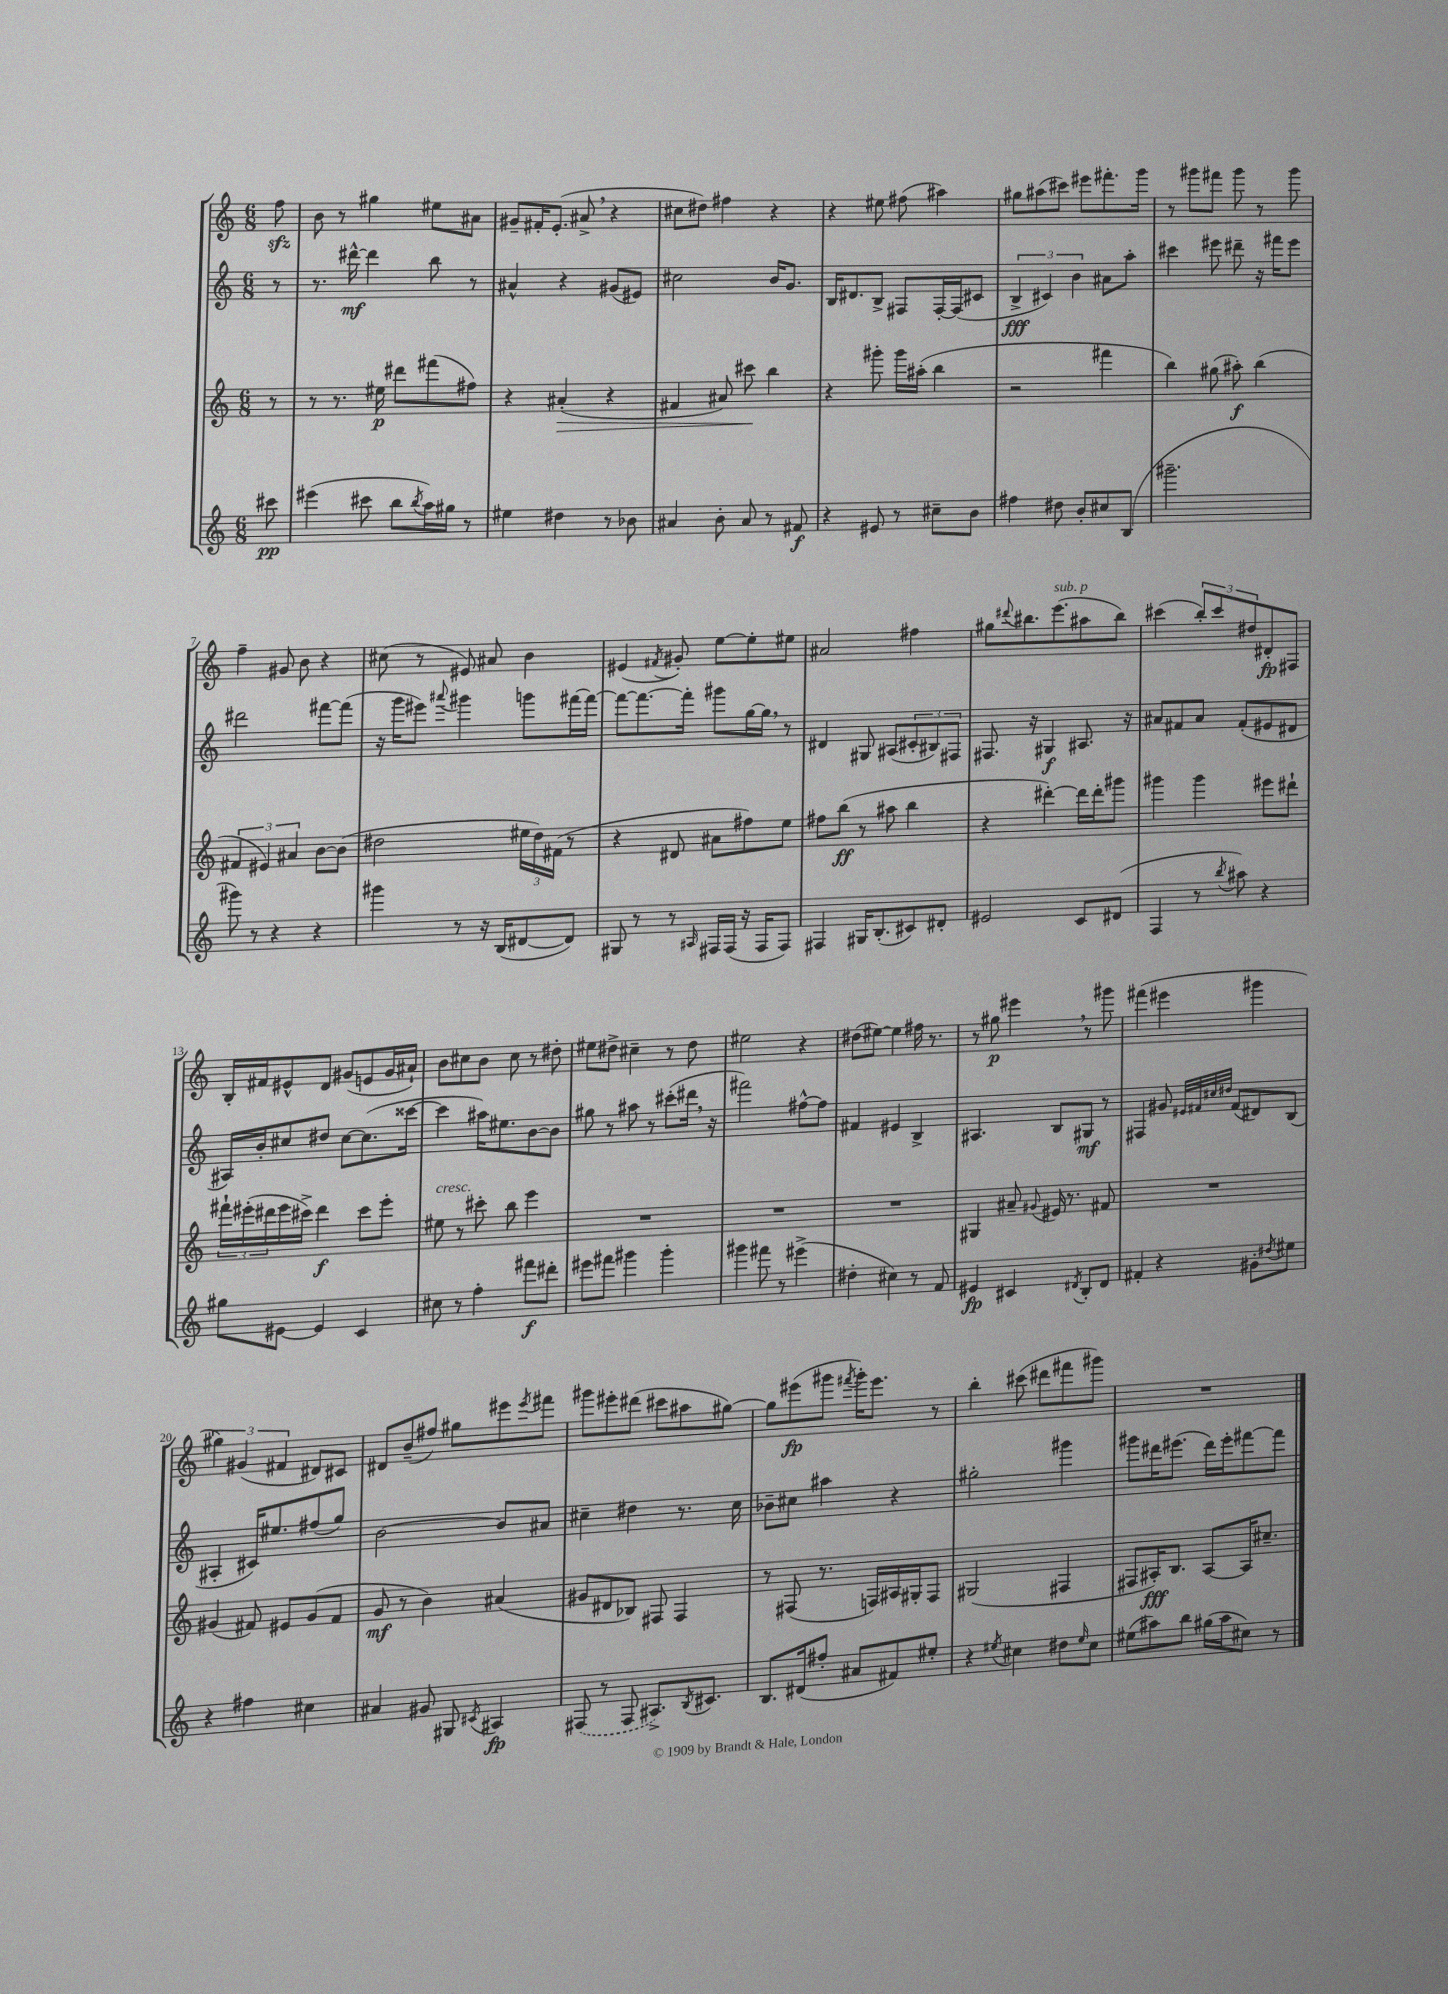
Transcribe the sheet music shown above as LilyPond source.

<<
\new StaffGroup <<
\new Staff = "s0" {
    \clef treble \key c \major \numericTimeSignature \time 6/8 \partial 8
    f''8\sfz |
    b'8 r8 gis''4 eis''8 ais'8 |
    gis'8-- fis'16-. e'8.-.( ais'8-> \breathe r4 |
    cis''8 dis''8) fis''4 r4 |
    r4 eis''8 fis''8( ais''4) |
    gis''8 ais''8( cis'''8) eis'''8 fis'''8.-. g'''16 |
    r8 gis'''8 fis'''8 gis'''8 r8 gis'''8 |
    f''4-- gis'8 b'8 r4 |
    cis''8( r8 eis'8) ais'8 b'4 |
    eis'4( \acciaccatura { fis'8 } gis'8-.) e''8~ e''8-. eis''8 |
    ais'2 fis''4 |
    gis''8 \appoggiatura { dis'''8 } bis''8. e'''8.^\markup { \italic "sub. p" }( ais''8 bis''8) |
    cis'''4( \tuplet 3/2 { b''8-.) cis'''8 dis''8 } dis'8-.\fp fis8 |
    b16-. fis'16 eis'8-^ d'8 gis'8( e'8 gis'16 ais'16-!) |
    b'8 cis''8 b'8 cis''8 r8 dis''8-. |
    eis''8 dis''8-> cis''4-- r8 dis''8 |
    eis''2 r4 |
    dis''8( eis''8~) eis''4 fis''16 r8. |
    r8 gis''8\p eis'''4 \breathe r8 gis'''8 |
    fis'''4( eis'''4 gis'''4 |
    \tuplet 3/2 { gis''4) gis'4( fis'4 } dis'8) cis'8 |
    dis'8 b'8--( fis''8) gis''8 eis'''8 \acciaccatura { eis'''8 } fis'''8 |
    gis'''8 eis'''8-. dis'''8( cis'''8 ais''8 gis''8~) |
    gis''8 eis'''8\fp( gis'''8 \acciaccatura { fis'''8 } gis'''16-.) eis'''8. r8 |
    b''4-. cis'''8( dis'''8 fis'''8 gis'''8) |
    R2. \bar "|." |
}
\new Staff = "s1" {
    \clef treble \key c \major \numericTimeSignature \time 6/8 \partial 8
    r8 |
    r8. dis'''16~-^\mf dis'''4 b''8 r8 |
    ais'4-^ r4 gis'8( eis'8) |
    cis''2 b'16 g'8. |
    b16 dis'8. b8-> fis8 fis16~-. fis16( cis'8 |
    \tuplet 3/2 { b4->\fff cis'4) b'4 } ais'8 a''8-. |
    cis'''4 eis'''8 dis'''8-- r16 fis'''16 eis'''8 |
    dis'''2 fis'''8~ fis'''8( |
    r16 g'''16 eis'''8) \appoggiatura { ais'''8 } gis'''4 g'''8 fis'''16~ fis'''16~ |
    fis'''8~ fis'''8.~ fis'''16-. gis'''8 g''16~ g''16 \breathe r8 |
    dis'4 gis8 ais8( \tuplet 3/2 { cis'8-. bis8) fis8 } |
    fis8. r16 gis4\f ais8. r16 |
    ais'8 fis'8 ais'8 fis'8-.( eis'8 dis'8 |
    ais16) b'16-. cis''8 dis''8 cis''8~ cis''8.( cisis'''16~ |
    cisis'''4 ais''16) eis''8. b'8~ b'8 |
    gis''8 r8 ais''8 r8 cis'''8-.( dis'''16 \breathe r16 |
    fis'''2) fis''8~-^ fis''8 |
    fis'4 eis'4 b4-> |
    ais4. b8 gis8\mf r8 |
    fis4 gis'8 \grace { eis'32 fis'32 cis''32 dis''32 } fis'8( dis'8) b8( |
    ais4-. cis'16) eis''8. fis''8( g''8) |
    b'2~ b'8 ais'8 |
    cis''4-- dis''4 r8. cis''16 |
    bes'8-- cis''8 ais''4 r4 |
    gis''2-. gis'''4 |
    gis'''8 dis'''16 eis'''8.( dis'''16) eis'''16-. fis'''8~ fis'''8 \bar "|." |
}
\new Staff = "s2" {
    \clef treble \key c \major \numericTimeSignature \time 6/8 \partial 8
    r8 |
    r8 r8. eis''16\p dis'''8 fis'''8( fis''8) |
    r4 ais'4-.\>( r4 |
    fis'4 ais'8) cis'''8\! b''4 |
    r4 gis'''8-. gis'''16 ais''16-.( b''4 |
    r2 fis'''4 |
    b''4) gis''8( ais''8-.\f) b''4( |
    \tuplet 3/2 { fis'4 eis'4) ais'4 } b'8~ b'8( |
    dis''2 \tuplet 3/2 { eis''16 dis''16) fis'16( } r8 |
    r4 dis'8 ais'8 fis''8) e''8 |
    fis''8 b''8\ff( r8 ais''8 b''4 |
    r4 dis'''4~-.) dis'''16 dis'''16-. gis'''8 |
    gis'''4 gis'''4 eis'''8 dis'''8-! |
    \tuplet 3/2 { fis'''16-! eis'''16-.( dis'''16 } eis'''16 cis'''16->) dis'''4\f cis'''8 eis'''8-. |
    eis''8^\markup { \italic "cresc." } r8 cis'''8-. b''8 e'''4 |
    R2. |
    R2. |
    R2. |
    gis4 ais'8-- \appoggiatura { gis'8 } eis'16 r8. fis'8 |
    R2. |
    gis'4( fis'8) eis'8 gis'8( fis'8 |
    g'8\mf r8 b'4) ais'4( |
    gis'8 dis'8 bes8) fis8 fis4 |
    r8 fis8( r8. f16) ais16 gis16-. f8 |
    gis2( fis4 |
    fis8 ais16-.\fff) b8. ais8~ ais16 cis''8.-- \bar "|." |
}
\new Staff = "s3" {
    \clef treble \key c \major \numericTimeSignature \time 6/8 \partial 8
    cis'''8\pp |
    eis'''4( cis'''8 b''8 \acciaccatura { b''8 } a''16) gis''16 r8 |
    eis''4 dis''4 r8 bes'8 |
    ais'4 b'8-. ais'8 r8 fis'8\f |
    r4 eis'8 r8 cis''8-- b'8 |
    fis''4 dis''8 b'8-. cis''8 b8( |
    gis'''2.-- |
    gis'''8) r8 r4 r4 |
    gis'''4 r8 r16 b16( dis'8~ dis'8) |
    gis8 r8 r8 \grace { ais16 } fis16 fis16( r16 fis16 fis8) |
    fis4 gis16 b8.-.( cis'8) dis'8-. |
    eis'2 c'8 dis'8( |
    f4 r8 \acciaccatura { b''8 } ais''8) r4 |
    gis''8 eis'8~ eis'4 c'4 |
    cis''8 r8 f''4-. fis'''8\f dis'''8-. |
    eis'''8 fis'''8 gis'''4 gis'''4-. |
    gis'''4 fis'''8 r8 eis'''4->( |
    dis''4-. cis''4) r8 f'8 |
    eis'4\fp cis'4 \acciaccatura { dis'8 } b8-. dis'8 |
    fis'4-. r4 gis'8-. \acciaccatura { dis''8 } eis''8 |
    r4 fis''4 cis''4 |
    ais'4 gis'8 gis8 \acciaccatura { cis'8 } ais4\fp |
    \once \slurDashed fis8( r8 fis8 ais8.->) \acciaccatura { b8 } cis'8. |
    b8. dis'16( fis''8-. ais'8 fis'8) eis''8-. |
    r4 \acciaccatura { eis''8 } cis''4 dis''8 \grace { eis''16 } cis''8 |
    eis''8( ais''8) b''8 gis''16( ais''16 cis''8) r8 \bar "|." |
}
>>
>>
